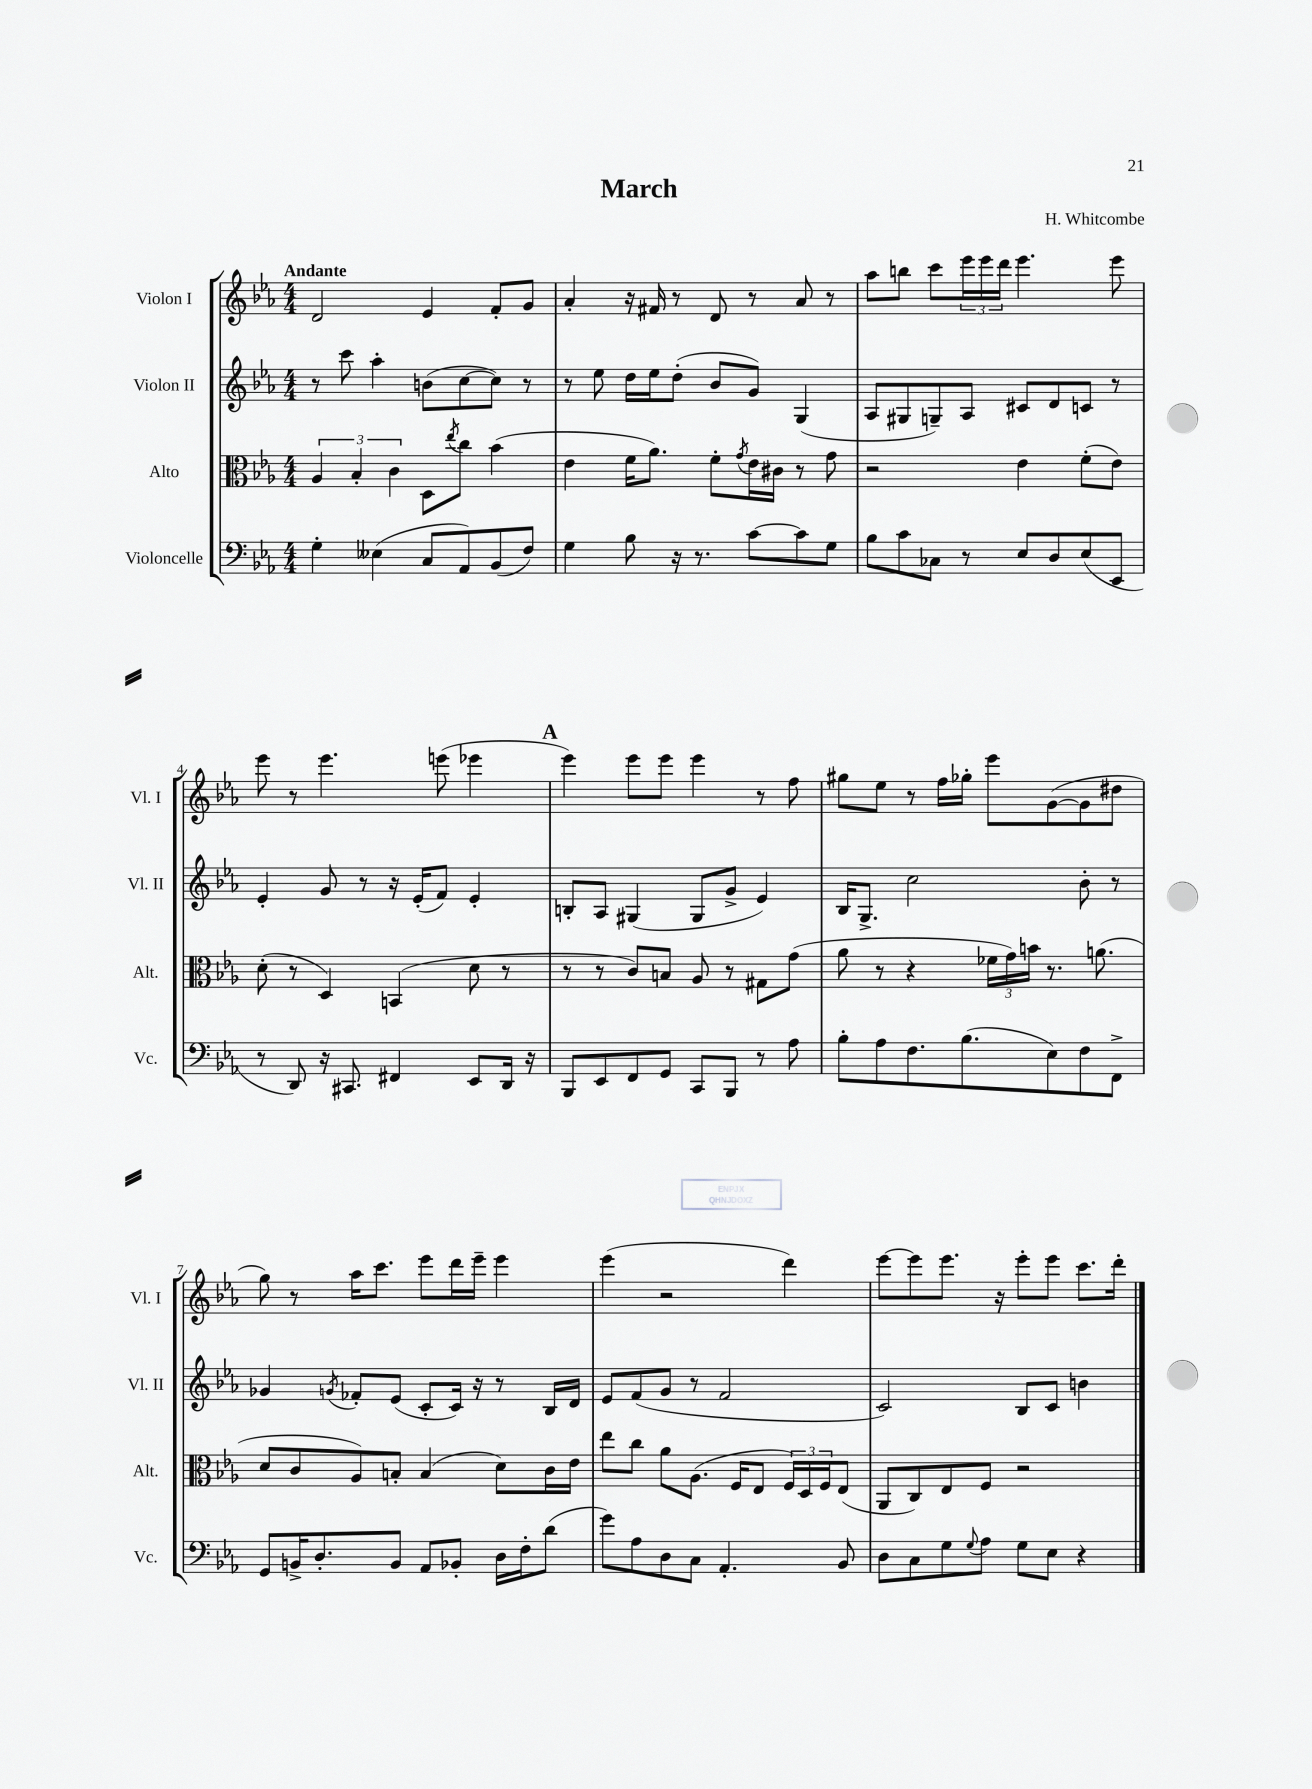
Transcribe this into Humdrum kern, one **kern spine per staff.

**kern	**kern	**kern	**kern
*staff4	*staff3	*staff2	*staff1
*clefF4	*clefC3	*clefG2	*clefG2
*k[b-e-a-]	*k[b-e-a-]	*k[b-e-a-]	*k[b-e-a-]
*M4/4	*M4/4	*M4/4	*M4/4
4G'	6A-	8r	2d
.	.	8ccc	.
.	6B-'	.	.
(4E--	.	4aa-'	.
.	6c	.	.
8C	8D	(8b	4e-
.	8qee-	.	.
8AA-)	8cc	[8cc	.
(8BB-	(4b-	8cc])	8f'
8F)	.	8r	8g
=	=	=	=
4G	4e-	8r	4a-'
.	.	8ee-	.
8B-	16f	16dd	16r
.	8.a-)	16ee-	16f#
16r	.	(8dd'	8r
8.r	.	.	.
.	8f'	8b-	8d
.	8qg	.	.
[8c	16e-	8g)	8r
.	16c#	.	.
8c]	8r	(4G	8a-
8G	8g	.	8r
=	=	=	=
8B-	2r	8A-	8aa-
8c	.	8G#	8bb
8C-	.	8G~)	8ccc
8r	.	8A-	24eee-
.	.	.	24eee-
.	.	.	24ddd
8E-	4e-	8c#	4.eee-
8D	.	8d	.
(8E-	(8f'	8c	.
8EE-	8e-)	8r	8eee-
=	=	=	=
8r	(8d'	4e-'	8eee-
8DD)	8r	.	8r
16r	4D)	8g	4.eee-
8.CC#	.	.	.
.	.	8r	.
4FF#	(4BB	16r	.
.	.	(16e-'	.
.	.	8f)	(8eee
8EE-	8d	4e-'	4eee-
16DD	8r	.	.
16r	.	.	.
=	=	=	=
8BBB-	8r	8B'	4eee-)
8EE-	8r	8A-	.
8FF	8c)	(4G#	8eee-
8GG	8B	.	8eee-
8CC	8A-	8G#	4eee-
8BBB-	8r	8g^	.
8r	8G#	4e-)	8r
8A-	(8g	.	8ff
=	=	=	=
8B-'	8a-	16B-	8gg#
.	.	8.G^	.
8A-	8r	.	8ee-
8.F	4r	2cc	8r
.	.	.	16ff
(8.B-	.	.	16gg-'
.	24f-	.	8eee-
.	24g)	.	.
.	24b	.	.
8E-)	8.r	.	([8g
8F	.	8b-'	8g]
.	(8.a	.	.
8FF^	.	8r	8dd#
=	=	=	=
8GG	8d	4g-	8gg)
16BB^	8c	.	8r
8.D'	.	.	.
.	.	8qg	.
.	8A-)	8f-'	16aa-
.	.	.	8.ccc
8BB	8B'	(8e-	.
8AA-	(4B	8c'	8eee-
8BB-'	.	16c)	16ddd
.	.	16r	16eee-~
16D	8d)	8r	4eee-
16F'	.	.	.
(8d	16c	16B-	.
.	16e-	16d	.
=	=	=	=
8g)	8ee-	8e-	(4eee-
8A-	8cc	(8f	.
8D	8a-	8g	2r
8C	(8.A-	8r	.
4.AA-'	.	2f	.
.	16F	.	.
.	8E-	.	.
.	24F)	.	4ddd)
.	24D	.	.
.	24F	.	.
8BB-	(8E-	.	.
=	=	=	=
8D	8AA-	2c)	[8eee-
8C	8C)	.	8eee-]
8G	8E-	.	8.eee-
8qqG	.	.	.
8A-	8F	.	.
.	.	.	16r
8G	2r	8B-	8eee-'
8E-	.	8c	8eee-
4r	.	4b	8.ccc
.	.	.	16ddd'
==	==	==	==
*-	*-	*-	*-
